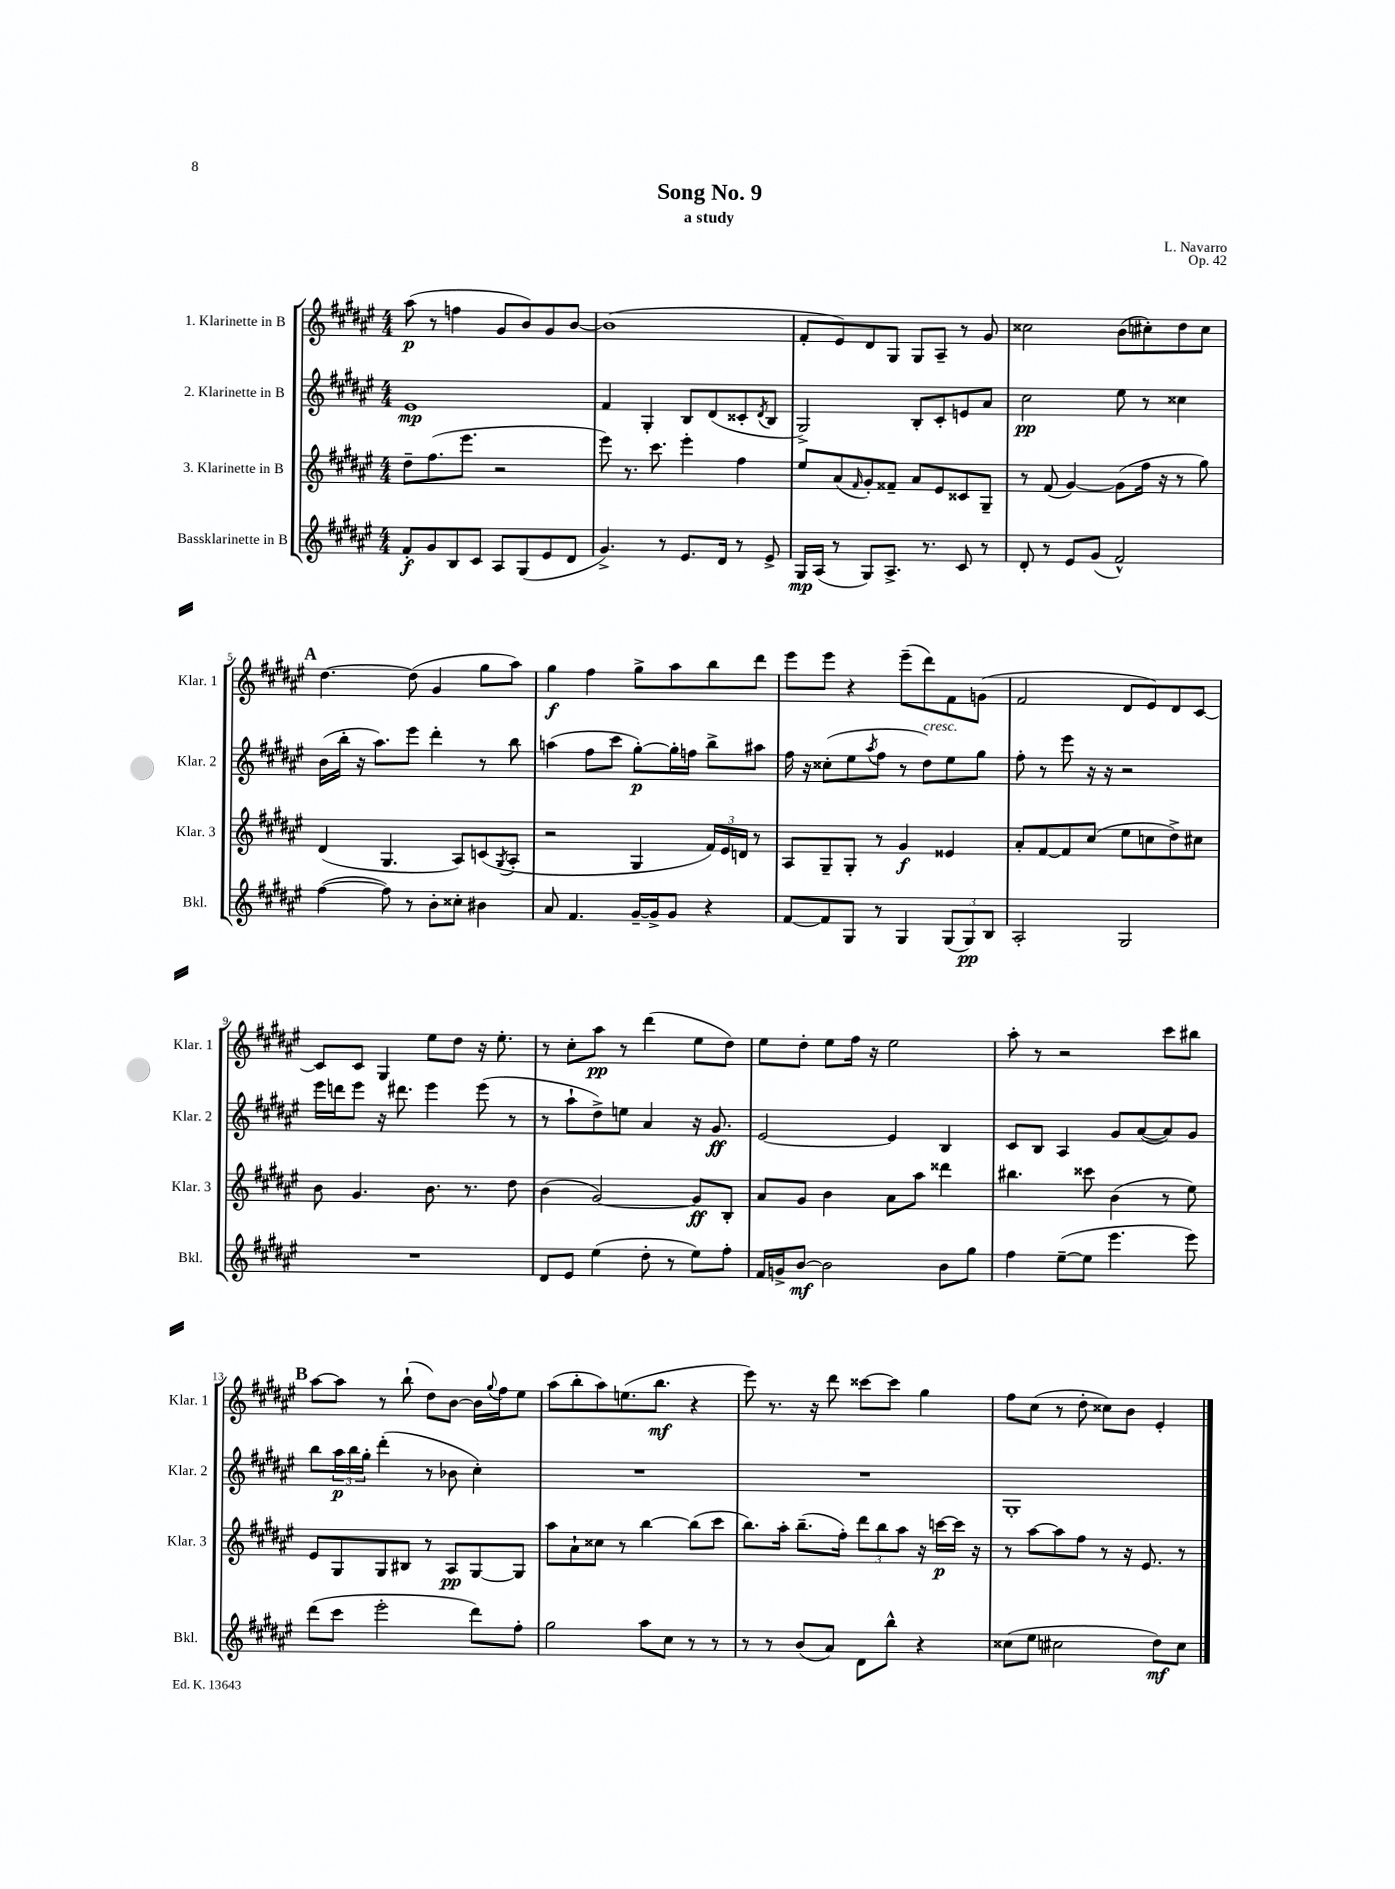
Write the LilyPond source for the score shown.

\header { title = "Song No. 9" composer = "L. Navarro" subtitle = "a study" opus = "Op. 42" }
<<
\new StaffGroup <<
\new Staff = "s0" \with { instrumentName = "1. Klarinette in B" shortInstrumentName = "Klar. 1" } {
    \clef treble \key fis \major \numericTimeSignature \time 4/4
    ais''8\p( r8 f''4 gis'8 b'8) gis'8 b'8~ |
    b'1( |
    fis'8-. eis'8) dis'8 gis8 gis8 ais8-- r8 gis'8 |
    cisis''2 b'8( cis''8-.) dis''8 cis''8 |
    \mark \markup { \bold "A" } dis''4.~ dis''8( gis'4 gis''8 ais''8) |
    gis''4\f fis''4 gis''8-> ais''8 b''8 dis'''8 |
    eis'''8 eis'''8 r4 eis'''8--( dis'''8) fis'8 g'8( |
    fis'2 dis'8 eis'8) dis'8 cis'8~ |
    cis'8 cis'8 gis4 eis''8 dis''8 r16 eis''8.-. |
    r8 cis''8-. ais''8\pp r8 dis'''4( eis''8 dis''8) |
    eis''8 dis''8-. eis''8 fis''16 r16 eis''2 |
    ais''8-. r8 r2 cis'''8 bis''8 |
    \mark \markup { \bold "B" } ais''8~ ais''8 r8 b''8-!( dis''8) b'8~ b'16 \appoggiatura { gis''8 } fis''16 eis''8 |
    ais''8( b''8-. ais''8) e''8.( b''8.\mf r4 |
    eis'''8) r8. r16 dis'''8 cisis'''8~ cisis'''8 gis''4 |
    fis''8 cis''8( r8 dis''8-. cisis''8) b'8 eis'4-. \bar "|." |
}
\new Staff = "s1" \with { instrumentName = "2. Klarinette in B" shortInstrumentName = "Klar. 2" } {
    \clef treble \key fis \major \numericTimeSignature \time 4/4
    eis'1\mp |
    fis'4 gis4-. b8 dis'8( cisis'8-. \acciaccatura { dis'8 } b8 |
    gis2->) b8-. cis'8-. e'8 ais'8 |
    cis''2\pp eis''8 r8 cisis''4 |
    \mark \markup { \bold "A" } b'16( b''16-. r16 ais''8.) eis'''8 dis'''4-. r8 b''8 |
    a''4( fis''8 cis'''8 gis''8~-.\p) gis''16-. f''16 b''8-> ais''8 |
    fis''16 r16 cisis''8-.( eis''8 \acciaccatura { ais''8 } fis''8 r8 dis''8^\markup { \italic "cresc." }) eis''8 gis''8 |
    fis''8-. r8 eis'''8 r16 r16 r2 |
    eis'''16 d'''16 eis'''8 r16 dis'''8. eis'''4 eis'''8( r8 |
    r8 ais''8-! dis''8->) e''8 ais'4 r16 gis'8.\ff |
    eis'2~ eis'4 b4 |
    cis'8 b8 ais4 gis'8 ais'8~( ais'8) gis'8 |
    \mark \markup { \bold "B" } b''8 \tuplet 3/2 { ais''16\p b''16 gis''16-. } dis'''4-.( r8 bes'8 cis''4-.) |
    R1 |
    R1 |
    gis1-. \bar "|." |
}
\new Staff = "s2" \with { instrumentName = "3. Klarinette in B" shortInstrumentName = "Klar. 3" } {
    \clef treble \key fis \major \numericTimeSignature \time 4/4
    dis''8-- fis''8.( eis'''8. r2 |
    eis'''8) r8. cis'''8. eis'''4-. fis''4 |
    eis''8 ais'8( \grace { fis'16 } gis'8-.) fisis'8-- ais'8 eis'8 cisis'8 gis8-- |
    r8 fis'8( gis'4~) gis'8( fis''16 r16 r8 gis''8) |
    \mark \markup { \bold "A" } dis'4( gis4. ais8) c'8( \acciaccatura { gis8 } ais8-. |
    r2 gis4 \tuplet 3/2 { fis'16) eis'16 d'16 } r8 |
    ais8 gis8-- gis8-. r8 gis'4\f eisis'4 |
    ais'8-. fis'8~ fis'8 cis''8( eis''8 c''8 dis''8->) cis''8 |
    b'8 gis'4. b'8. r8. dis''8 |
    b'4( gis'2~) gis'8\ff b8-. |
    ais'8 gis'8 b'4 ais'8 ais''8 disis'''4 |
    bis''4. cisis'''8 b'4( r8 eis''8) |
    \mark \markup { \bold "B" } eis'8 gis8 gis8 bis8 r8 ais8\pp gis8~ gis8 |
    ais''8 ais'8-! cisis''8 r8 b''4~ b''8( cis'''8 |
    b''8.) ais''16-. b''8.--( fis''16-.) \tuplet 3/2 { dis'''8 b''8 ais''8 } r16 c'''16~\p c'''16 r16 |
    r8 ais''8~ ais''8 fis''8 r8 r16 eis'8. r8 \bar "|." |
}
\new Staff = "s3" \with { instrumentName = "Bassklarinette in B" shortInstrumentName = "Bkl." } {
    \clef treble \key fis \major \numericTimeSignature \time 4/4
    fis'8-.\f gis'8 b8 cis'8 ais8 gis8( eis'8 dis'8 |
    gis'4.->) r8 eis'8. dis'16 r8 eis'8-> |
    gis16\mp ais16( r8 gis8) ais8.-> r8. cis'8 r8 |
    dis'8-. r8 eis'8 gis'8( fis'2-^) |
    \mark \markup { \bold "A" } fis''4~( fis''8) r8 b'8-. cisis''8-. bis'4 |
    ais'8 fis'4. gis'16~-- gis'16-> gis'8 r4 |
    fis'8~ fis'8 gis8 r8 gis4 \tuplet 3/2 { gis8( gis8\pp) b8 } |
    ais2-. gis2 |
    R1 |
    dis'8 eis'8 eis''4( dis''8-. r8 eis''8) fis''8-. |
    fis'16 g'16-> b'8~\mf b'2 b'8 gis''8 |
    fis''4 eis''8~--( eis''8 eis'''4. eis'''8) |
    \mark \markup { \bold "B" } dis'''8( cis'''8 eis'''2-. dis'''8) fis''8-. |
    gis''2 ais''8 cis''8 r8 r8 |
    r8 r8 b'8( ais'8) dis'8 b''8-^ r4 |
    cisis''8( eis''8 cis''2 dis''8\mf) cis''8 \bar "|." |
}
>>
>>
